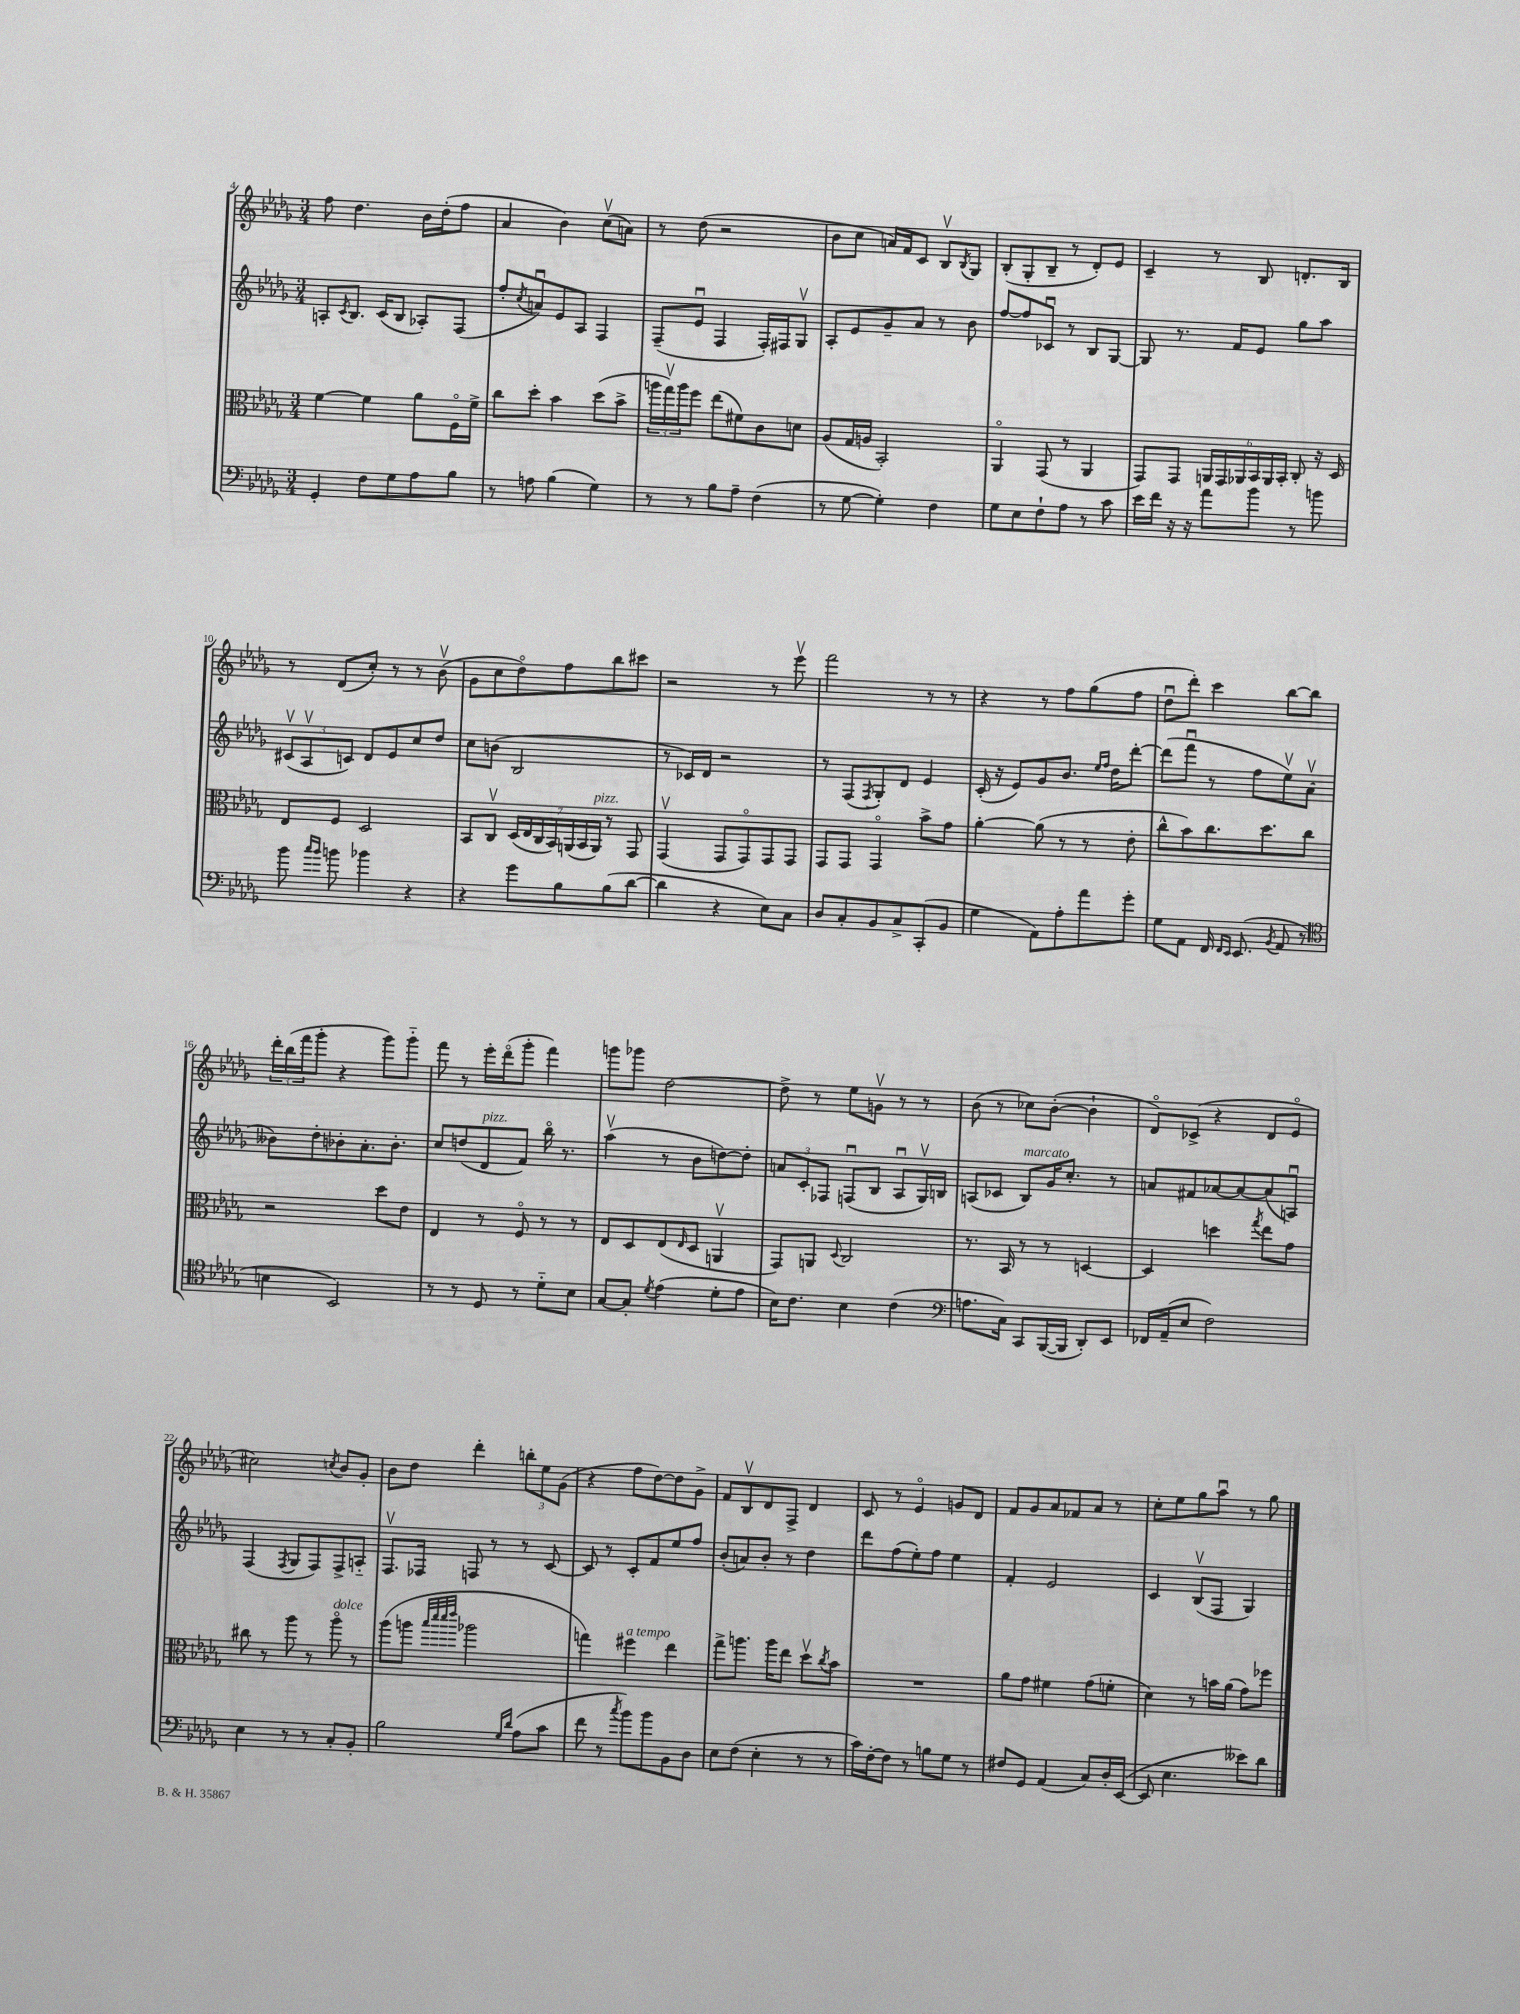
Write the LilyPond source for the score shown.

<<
\new StaffGroup <<
\new Staff = "s0" {
    \clef treble \key des \major \numericTimeSignature \time 3/4
    f''8 des''4. bes'16 des''16-.( f''8 |
    aes'4 bes'4) c''8\upbow( a'8) |
    r8 des''8( r2 |
    bes'8 c''8 a'16) f'16 c'8 bes8\upbow \acciaccatura { bes8 } ges8 |
    bes8-.( ges8-. bes8-- r8 des'8-.) ees'8 |
    c'4-- r8 bes8 d'8.-. bes16 |
    r8 des'8( c''8-.) r8 r8 bes'8\upbow( |
    ges'8 c''8 des''8\flageolet) f''8 bes''8 cis'''8 |
    r2 r8 ees'''8\upbow |
    f'''2 r8 r8 |
    r4 r8 f''8 ges''8( f''8 |
    des''8\downbow des'''8-.) c'''4 bes''8~ bes''8 |
    \tuplet 3/2 { des'''16-. bes''16( f'''16 } ges'''8-. r4 ges'''8) ges'''8-_ |
    f'''8 r8 ees'''16-. des'''16\flageolet( ges'''8-. f'''4) |
    g'''8 ges'''8 des''2~ |
    des''8-> r8 ees''8 g'8\upbow r8 r8 |
    bes'8( r8 ces''8) bes'8~-.( bes'4-! |
    des'8\flageolet) ces'8->( r4 des'8 ees'8\flageolet |
    cis''2) \acciaccatura { c''8 } bes'8 ges'8-. |
    bes'8 des''8 des'''4-. \tuplet 3/2 { b''8-. ees''8 ges'8( } |
    r4 f''8 des''8~) des''8 ges'8-> |
    f'8 bes8\upbow des'8 f8-> des'4 |
    c'8 r8 ees'4\flageolet g'8 des'8 |
    f'8 ges'8 aes'8 fes'8 aes'8 r8 |
    c''8-. ees''8 ges''8 aes''8\downbow r8 ges''8 \bar "|." |
}
\new Staff = "s1" {
    \clef treble \key des \major \numericTimeSignature \time 3/4
    a8-. \acciaccatura { c'8 } bes8. c'16( bes8 aes8-.) f8( |
    f''8-. \acciaccatura { c''8 } a'8\downbow) ees'8 aes8 f4 |
    f8--( ees'8\downbow f4 f16-.) fis16 ges8\upbow |
    aes8-. ees'8 ges'8-- aes'8 r8 bes'8 |
    f''8~ f''8 ces'8\downbow r8 bes8 ges8~ |
    ges8 r8. f'16 ees'8 ges''8 aes''8 |
    \tuplet 3/2 { cis'8\upbow( aes8\upbow c'8) } des'8 ees'8 c''8 des''8 |
    c''8 b'8( bes2 |
    r8 ces'16) des'16 r2 |
    r8 f8( \acciaccatura { f8 } ges8-.) des'8 ees'4 |
    c'16-.( r16 ees'8) ges'8 bes'8. \grace { ees''16 f''16 } des''16 des'''8~-. |
    des'''8( f'''8\downbow r8 f''8 ees''8\upbow) aes'8\upbow( |
    beses'8) des''8-. bes'8-. aes'8.-. bes'8.-. |
    c''8 d''8( des'8^\markup { \italic "pizz." } f'8) bes''16\flageolet r8. |
    aes''4\upbow( r8 bes'8 d''8~) d''8-. |
    \tuplet 3/2 { a'8 c'8-. fes8 } f8\downbow( bes8 aes8\downbow ges16\upbow) b16 |
    a8( ces'8 bes8^\markup { \italic "marcato" }) ges'16 c''8.-. r8 |
    a'8 fis'8 aes'8~ aes'8~ aes'8( a8\downbow) |
    f4( \acciaccatura { f8 } ges8 f8) f8-> a8-_ |
    f8.\upbow fes16 f8 r8 r8 c'8~ |
    c'8 r8 c'8-. f'8 ees''8 f''8 |
    bes'8-.( a'8) bes'8-. r8 des''4 |
    des'''8 f''8( ees''8-.) f''8 ees''4 |
    f'4-. ees'2 |
    c'4 bes8\upbow( f8 ges4) \bar "|." |
}
\new Staff = "s2" {
    \clef alto \key des \major \numericTimeSignature \time 3/4
    f'4~ f'4 aes'8 f16\flageolet f'16-> |
    c''8 des''8-. bes'4 des''8( bes'8-> |
    \tuplet 3/2 { a''16 ges''16\upbow) a''16 } f''8 ees''8( fis'8) c'8 d'8 |
    aes8( ges16 a16 bes,2-.) |
    aes,4\flageolet ges,8( r8 aes,4 |
    ges,8) ges,8 \tuplet 6/4 { a,16 ges,16 aes,16 bes,16 aes,16 bes,16-. } c8-. r16 des16 |
    ees8 f8 des2 |
    bes,8 c8\upbow \tuplet 7/4 { des16( ees16 c16 bes,16) a,16( bes,16 a,16^\markup { \italic "pizz." }) } r8 ges,8 |
    ges,4\upbow( ges,8 ges,8\flageolet) ges,8 ges,8 |
    ges,8 ges,8 ges,4\flageolet bes'8-> ges'8 |
    aes'4~-. aes'8( r8 r8 ees'8-. |
    c''8-^ bes'8) c''8. des''8. c''8 |
    r2 des''8 ees'8 |
    ees4 r8 f8\flageolet r8 r8 |
    ees8 des8 ees8( \grace { ees16 } des8 a,4\upbow |
    ges,8) a,8 \appoggiatura { des8 } c2 |
    r8. bes,16 r8 r8 d4~ |
    d4 d''4 \acciaccatura { ges''8 } ees''8 ges'8 |
    cis''8 r8 aes''8 r8 aes''8\flageolet^\markup { \italic "dolce" } r8 |
    aes''8( a''8 \grace { bes''32 des'''32 des'''32 ees'''32 } aes''2 |
    g''4) fis''4^\markup { \italic "a tempo" } ees''4 |
    ges''8-> a''8. a''16 ees''8 des''8\upbow \acciaccatura { c''8 } bes'8 |
    R2. |
    aes'8 ges'8 fis'4 ges'8( f'8-. |
    des'4) r8 b'16 aes'16( ges'8) fes''8 \bar "|." |
}
\new Staff = "s3" {
    \clef bass \key des \major \numericTimeSignature \time 3/4
    ges,4-. f8 ges8 aes8 bes8 |
    r8 a8 bes4( ges4) |
    r8 r8 bes8 aes8-- f4( |
    r8 ges8~ ges4-.) f4 |
    ges8 ees8 f8-! aes8 r8 c'8 |
    ees'16 f'16 r16 r16 aes'8 bes'8 r8 b'8 |
    bes'8 \grace { c''16 bes'16 } b'8 bes'4 r4 |
    r4 ges'8 bes8 bes8( des'8~ |
    des'4 r4 ees8) c8 |
    des8 c8-. bes,8 c8-> c,8-.( bes,8 |
    ges4 aes,8) aes8-. aes'8 ges'8-. |
    ges8 aes,8 f,16 \grace { f,16 ees,16 } ees,8.( \acciaccatura { bes,8 } aes,8 r8 |
    \clef tenor b4 bes,2) |
    r8 r8 des8 r8 des'8-_ bes8 |
    ges8~ ges8-. \acciaccatura { des'8 } ees'4( des'8-. ees'8 |
    bes16) c'8. bes4 c'4( |
    \clef bass a8. c16) c,8 bes,,16~( bes,,16 des,8-.) ees,8 |
    fes,16 aes,16--( ees8 f2) |
    ees4 r8 r8 c8-. bes,8-. |
    bes2 \grace { ges16 des'16 } aes8( c'8 |
    f'8 r8 \acciaccatura { c''8 } bes'8) bes'8 bes,8 des8 |
    ees8 f8( ees4-. r8 r8 |
    c'16) f16~-. f8 r8 b8 ges8 r8 |
    fis8 ges,8 aes,4( c8) des16-. ees,16~( |
    ees,8 ees4. eeses'8) des'8 \bar "|." |
}
>>
>>
\layout { \context { \Score currentBarNumber = #4 } }
